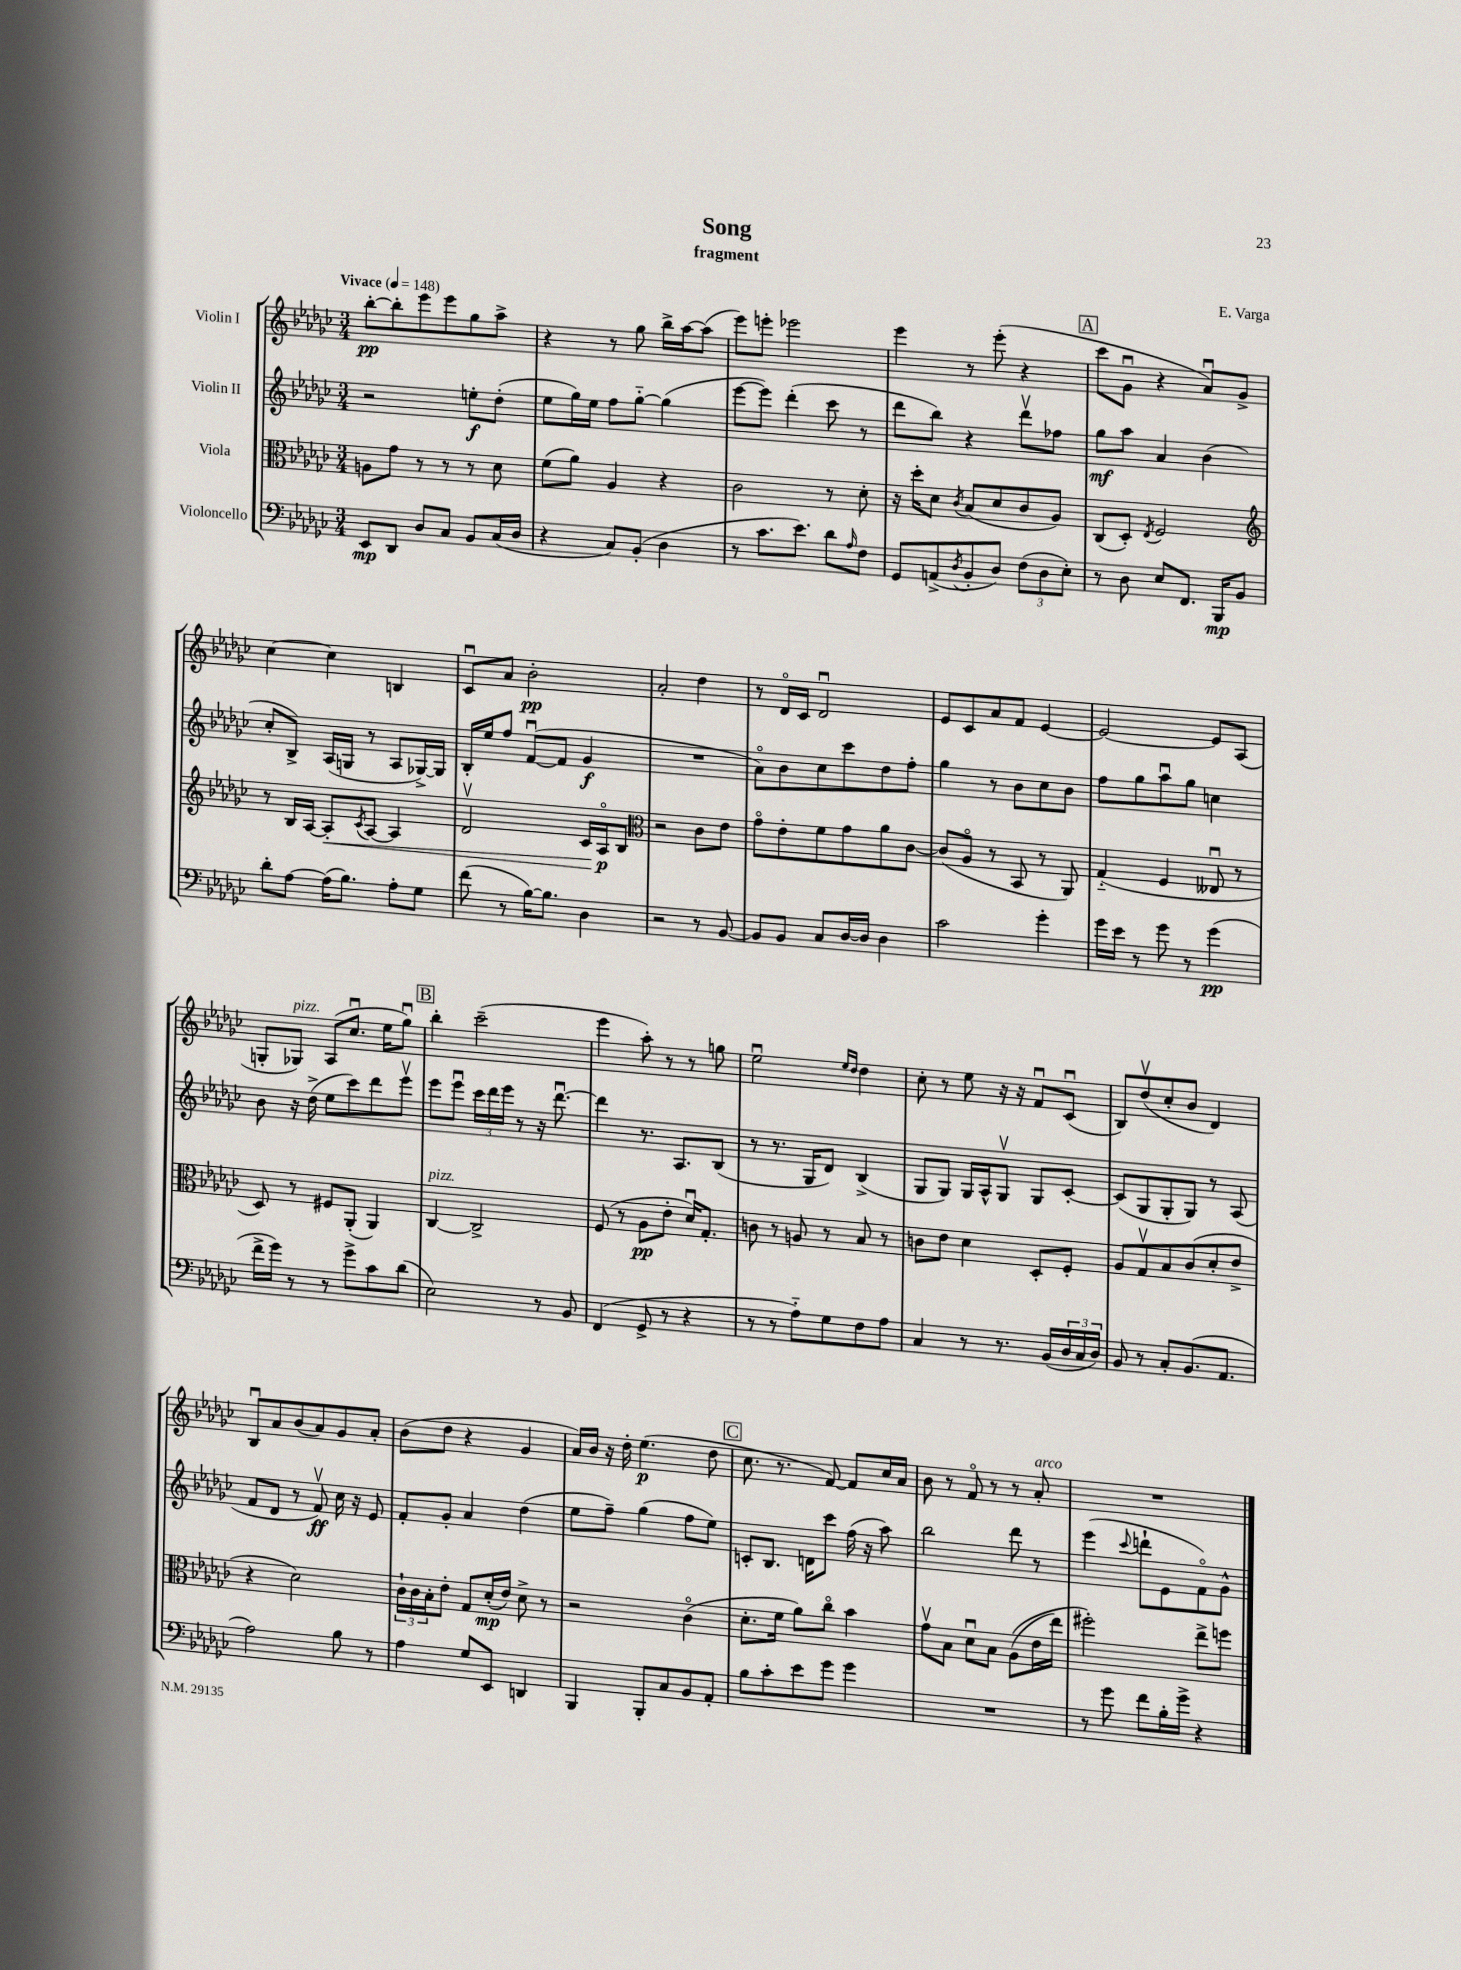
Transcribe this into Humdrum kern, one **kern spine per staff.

**kern	**kern	**kern	**kern
*staff4	*staff3	*staff2	*staff1
*clefF4	*clefC3	*clefG2	*clefG2
*k[b-e-a-d-g-c-]	*k[b-e-a-d-g-c-]	*k[b-e-a-d-g-c-]	*k[b-e-a-d-g-c-]
*M3/4	*M3/4	*M3/4	*M3/4
*MM148	*MM148	*MM148	*MM148
8EE-	8A	2r	[8bb-'
8DD-	8g-	.	8bb-']
8D-	8r	.	8eee-
8C-	8r	.	8eee-
8BB-	8r	8ee'	8gg-
(16C-	8d-	(8dd-'	8aa-^
16D-	.	.	.
=	=	=	=
4r	(8f	8ee-	4r
.	8a-)	16gg-)	.
.	.	16ee-	.
8C-)	4A-	8ff	8r
(8BB-'	.	[8gg-'~	8gg-
4D-	4r	(4gg-]	16bb-^
.	.	.	[16aa-
.	.	.	(8aa-]
=	=	=	=
8r	2c-	[8eee-	8eee-)
8.c-	.	8eee-])	8eee'
.	.	(4ddd-'	2eee-
8.e-)	.	.	.
8d-	8r	8ccc-	.
16qqA-	.	.	.
8F	8d-'	8r	.
=	=	=	=
8GG-	16r	8ddd-	4eee-
.	16dd-'	.	.
(8AA^	8d-	8bb-)	.
8qD-	8qc-	.	.
8BB-'	(8B-	4r	8r
8D-)	8d-	.	(8eee-'
(12F	8c-	8ddd-v	4r
12D-	.	.	.
.	8A-)	8ff-	.
12E-')	.	.	.
=	=	=	=
8r	(8C-	8gg-	8ccc-
8D-	8D-')	8aa-	8g-u
.	8qE-	.	.
8E-	2F	4a-	4r
8.FF	.	.	.
.	.	(4b-	8a-u)
16BBB-	.	.	.
8BB-	.	.	8g-^
=	=	=	=
*	*clefG2	*	*
8d-'	8r	8cc-'	[4cc-
[8A-	16B-	8B-^)	.
.	[16A-	.	.
(16A-]	8A-']	(16A-	4cc-]
8.B-)	.	16G	.
.	8qc-	.	.
.	[8A-	8r	.
8A-'	4A-]	8A-	4B
8G-	.	[16G-^)	.
.	.	16G-]	.
=	=	=	=
(8f	2d-v	16B-'	8c-u
.	.	16ee-	.
8r	.	8ff	8a-
[16B-)	.	([8fu	2b-'
8.B-]	.	.	.
.	.	8f]	.
4D-	16c-	4g-	.
.	16A-o	.	.
.	8B-	.	.
=	=	=	=
*	*clefC3	*	*
2r	2r	2.r	2a-'
8r	8c-	.	4dd-
[8BB-	8e-	.	.
=	=	=	=
8BB-]	8g-o	8a-o)	8r
8BB-	8e-'	8b-	16d-o
.	.	.	16c-
8C-	8f	8cc-	2d-u
[16D-	8g-	8ccc-	.
16D-]	.	.	.
4D-	8a-	8dd-	.
.	[8c-	8ff'	.
=	=	=	=
2c-	(8c-]	4gg-	8e-
.	8A-o	.	8c-
.	8r	8r	8a-
.	8BB-	8b-	8f
4g-'	8r	8cc-	[4e-
.	8AA-)	8b-	.
=	=	=	=
16g-	(4G-'~	8ff	2e-_
16e-	.	.	.
8r	.	8gg-	.
8g-	4F	8aa-u	.
8r	.	8gg-	.
(4g-	8E--u	4cc	8e-]
.	8r	.	(8A-
=	=	=	=
16f^	8D-)	8b-	8G'
16g-)	.	.	.
8r	8r	16r	8G-)
.	.	(16dd-^	.
8r	8F#	8ee-	(8A-
8g-^	(8AA-'	8ccc-)	8.cc-u
8c-	4AA-)	8ddd-	.
.	.	.	16ee-
(8d-	.	8eee-v	8gg-u)
=	=	=	=
2E-)	[4C-	8eee-	4bb-'
.	.	8eee-u	.
.	2C-^]	24ccc-	(2ccc-~
.	.	24ddd-	.
.	.	24eee-	.
.	.	8r	.
8r	.	16r	.
.	.	[8.ddd-u	.
8BB-	.	.	.
=	=	=	=
(4FF	(8F	4ddd-]	4eee-
.	8r	.	.
8GG-^	8A-	8.r	8aa-')
8r	8e-'	.	8r
.	.	8.A-	.
4r	16d-u)	.	8r
.	8.G-'	.	.
.	.	(8B-	8gg
=	=	=	=
8r	8c	8r	2ee-u
8r	8r	8.r	.
8A-'~)	8A	.	.
.	.	16G-	.
8G-	8r	8d-)	.
.	.	.	16qqee-
.	.	.	16qqdd-
8F	8B-	(4B-^	4dd-
8A-	8r	.	.
=	=	=	=
4C-	8c	8G-	8cc-'
.	8e-	8G-)	8r
8r	4d-	16G-	8ee-
.	.	16A-^^	.
8.r	.	8G-v	16r
.	.	.	16r
.	8D-'	8G-	8fu
(16BB-	.	.	.
24D-	8F'	[8c-'	(8c-u
24C-	.	.	.
24D-)	.	.	.
=	=	=	=
8BB-	8A-	(8c-]	8B-)
8r	8G-v	8G-	(8dd-v
8C-'	8B-	8G-'	8cc-'
(8.BB-	(8c-	8G-)	8b-
.	8d-'	8r	4d-)
8.AA-	.	.	.
.	8e-^	(8A-	.
=	=	=	=
2A-)	4r	8f	8B-u
.	.	8d-	8a-
.	2d-)	8r	(8b-
.	.	8fv)	8a-)
8B-	.	16cc-	8g-
.	.	16r	.
8r	.	8e-	8a-'
=	=	=	=
4A-	24c-`	8f'	(8b-
.	24c-	.	.
.	24B-'	.	.
.	8e-'	8g-'	8dd-
8G-	8G-	4a-	4r
8EE-	(16d-'	.	.
.	16e-)	.	.
4DD	8d-^	(4dd-	4g-
.	8r	.	.
=	=	=	=
4BBB-	2r	8ee-	16a-)
.	.	.	16b-
.	.	8ff~)	16r
.	.	.	16dd-'
8BBB-'	.	(4gg-	(4.ee-
8C-	.	.	.
8BB-	(4c-o	8ff	.
8AA-'	.	8ee-)	8dd-
=	=	=	=
8B-	8.d-'	8c'	8.cc-
8c-'	.	8.B-	.
.	16f	.	8.r
8e-	8a-)	.	.
.	.	16d	.
8g-	8cc-o	8ccc-	[8f)
4g-	4b-	(16ff	8f]
.	.	16r	.
.	.	8aa-)	16cc-
.	.	.	16a-
=	=	=	=
2.r	8g-v	2bb-	8b-
.	8B-	.	8r
.	8d-u	.	8fo
.	8B-	.	8r
.	&((8A-	8ddd-	8r
.	16e-	8r	8a-'
.	16ee-)	.	.
=	=	=	=
8r	2ff#'&)	(4eee-	2.r
8g-	.	.	.
.	.	8qqccc-	.
8f	.	8ddd`	.
16B-'	.	8e-	.
16g-^	.	.	.
4r	8ee-^	8fo)	.
.	8ff	8g-^^	.
==	==	==	==
*-	*-	*-	*-
